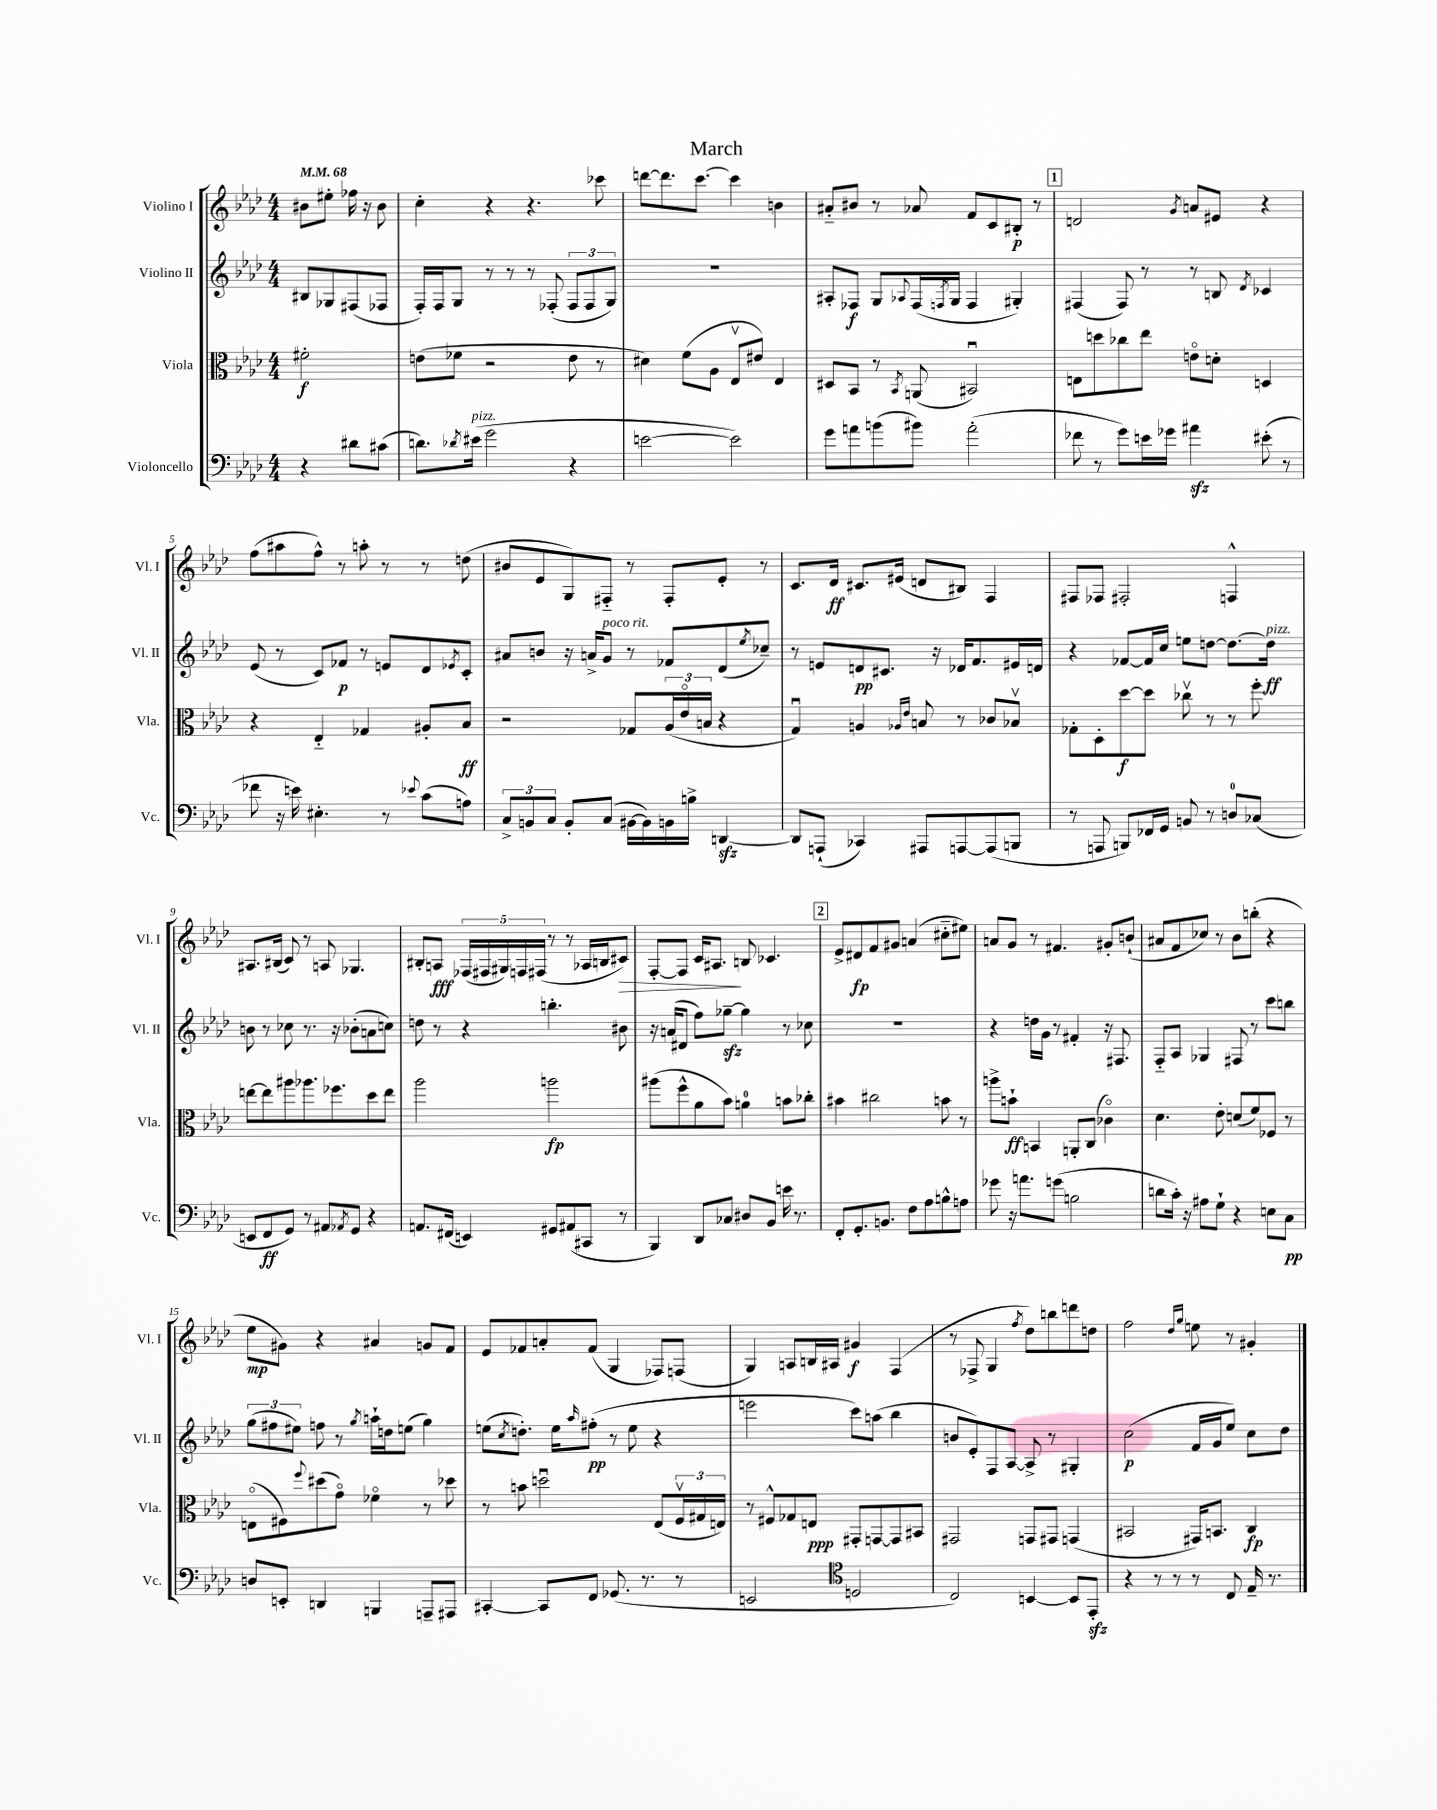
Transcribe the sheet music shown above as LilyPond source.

\header { title = "March" }
<<
\new StaffGroup <<
\new Staff = "s0" \with { instrumentName = "Violino I" shortInstrumentName = "Vl. I" } {
    \clef treble \key aes \major \numericTimeSignature \time 4/4 \partial 2 \tempo 4 = 68
    bis'8 eis''8-. fes''16 r16 bis'8 |
    c''4-. r4 r4. ces'''8 |
    d'''8~ d'''8. c'''8.~ c'''4 b'4 |
    ais'8-_ bis'8 r8 aes'8 f'8 c'8 bis8-.\p r8 |
    \mark \markup { \box "1" } d'2 \acciaccatura { g'8 } a'8 eis'8 r4 |
    f''8( ais''8 f''8-^) r8 a''8-. r8 r8 d''8( |
    bis'8 ees'8 g8) fis8-_ r8 fis8-. ees'8-. r8 |
    c'8. des'16\ff cis'8. eis'16( d'8 bis8) f4 |
    fis8 fes8 fis2-. f4-^ |
    ais8. bis16( c'8) r8 a8 ges4. |
    bis8-. a8\fff \tuplet 5/4 { fes16( fis16 gis16) f16 fis16( } r8 r8 aes16 b16 cis'8\>) |
    f8~-. f8 c'16 ais8.\! b8 ces'4. |
    \mark \markup { \box "2" } ees'8-> dis'8\fp f'8 gis'8 a'4( cis''8-_ eis''8) |
    a'8 g'8 r8 fis'4. gis'8-. b'8-!( |
    ais'8 f'8 ces''8) r8 bes'8 b''8-.( r4 |
    ees''8\mp gis'8) r4 ais'4 g'8 f'8 |
    ees'8 fes'8 a'8-. fes'8( g4 fes8) f8( |
    g4) a8 b16 ais16 gis'4\f f4( |
    r8 fes8-> g4 \acciaccatura { f''8 } des''8) b''8 d'''8 d''8 |
    f''2 \grace { des''16 g''16 } e''8 r8 gis'4-. \bar "|." |
}
\new Staff = "s1" \with { instrumentName = "Violino II" shortInstrumentName = "Vl. II" } {
    \clef treble \key aes \major \numericTimeSignature \time 4/4 \partial 2
    bis8 ges8 fis8( fes8 |
    f16-.) f16 g8 r8 r8 r8 fes8-.( \tuplet 3/2 { fes8 fes8 g8) } |
    R1 |
    ais8-. fes8\f g8 \appoggiatura { aes8 } fes16( \acciaccatura { f8 } g16 f4 gis4-.) |
    \mark \markup { \box "1" } fis4( fis8) r8 r8 b8 \acciaccatura { des'8 } ces'4 |
    ees'8( r8 c'8) fes'8\p r8 e'8 des'8 \acciaccatura { ees'8 } c'8-. |
    ais'8 b'8 r16 a'16-> g'8^\markup { \italic "poco rit." } r8 fes'8 des'8( \acciaccatura { ees''8 } ces''8--) |
    r8 e'8 d'8\pp cis'8. r16 des'16 f'8. eis'16 d'16 |
    r4 fes'8~ fes'16 c''16 e''8 d''8~ d''8.~ d''16\ff^\markup { \italic "pizz." } |
    b'8 r8 ces''8 r8. r16 bes'8-.( a'8 c''8) |
    d''8 r8 r4 b''4.-. bis'8 |
    r16 a'16( dis'8 f''8) ges''8~--\sfz ges''4 r8 ces''8 |
    \mark \markup { \box "2" } R1 |
    r4 d''16 g'16 r8 fis'4-. r16 fis8. |
    f8-_ aes8 ges4 fis8 r8 c'''8 b''8 |
    \tuplet 3/2 { g''8( fis''8 eis''8) } f''8 r8 \acciaccatura { g''8 } a''16-! d''16 e''8( g''4) |
    e''8( \acciaccatura { c''8 } d''8.-.) e''16 \grace { aes''16 } fis''8-.\pp( r8 e''8 r4 |
    e'''2 c'''8) a''8( bes''4 |
    b'8 ees'8-.) f8 aes8~ aes8-> r8 gis4-. |
    c''2\p( f'16 g'16 ees''8) c''8 des''8 \bar "|." |
}
\new Staff = "s2" \with { instrumentName = "Viola" shortInstrumentName = "Vla." } {
    \clef alto \key aes \major \numericTimeSignature \time 4/4 \partial 2
    fis'2-.\f |
    e'8( fes'8 r2 e'8 r8 |
    dis'4) f'8( aes8 ees8\upbow eis'8) ees4 |
    dis8 bes,8 r8 \acciaccatura { bes,8 } a,8( bis,2\downbow) |
    \mark \markup { \box "1" } e8 d''8 ces''8 ees''8 e'8\flageolet d'8-. d4 |
    r4 ees4-_ ges4 ais8-. bes8\ff |
    r2 ges8 \tuplet 3/2 { aes16( ees'16\flageolet b16 } r4 |
    g4\downbow) a4 \grace { aes16 ees'16 } b8 r8 ces'8 bes8\upbow |
    ges8-. des8-. des''8~\f des''8 ces''8\upbow r8 r8 f''8-. |
    e''8~ e''8 ais''8 aes''8. fes''8. des''8 e''8 |
    aes''2 a''2\fp |
    ais''8( f''8-^ aes'8 bes'8) a'4-0 b'8 ces''8-. |
    \mark \markup { \box "2" } bis'4 cis''2 b'8 r8 |
    a''8-> b'8-!\ff b,4 a,8-. c8( ces'4\flageolet) |
    des'4. ees'8-. d'8( f'8) fes8 r8 |
    e8\flageolet( fis8) \appoggiatura { f''8 } dis''8( g'8\flageolet) fes'4\flageolet r8 des''8 |
    r8 b'8 d''2\downbow ees8( \tuplet 3/2 { f16\upbow gis16 e16) } |
    r8 fis8-^ ges8 e8\ppp gis,8-. g,8~ g,8 bis,8 |
    gis,2 g,8 gis,8 g,4( |
    bis,2 gis,16) b,8. c4\fp \bar "|." |
}
\new Staff = "s3" \with { instrumentName = "Violoncello" shortInstrumentName = "Vc." } {
    \clef bass \key aes \major \numericTimeSignature \time 4/4 \partial 2
    r4 dis'8 cis'8( |
    d'8.) \acciaccatura { des'8 } eis'16^\markup { \italic "pizz." }( g'2 r4 |
    e'2~ e'2) |
    g'8 a'8 b'8( bis'8) a'2-.( |
    \mark \markup { \box "1" } fes'8 r8 g'8) e'16 ges'16 ais'4\sfz eis'8-.( r8 |
    fes'8 r16 e'16) eis4.-. r8 \appoggiatura { ees'8 } c'8( a8) |
    \tuplet 3/2 { c8-> b,8 c8 } b,8-. c8( bis,16~ bis,16) b,16 b16-> d,4~\sfz |
    d,8 a,,8-!( ces,4) ais,,8 a,,8~ a,,8( b,,8 |
    r8 a,,8 b,,8) fes,16 g,16 b,8 r8 d8-0 ces8( |
    e,8 f,8\ff g,8) r8 ais,8 \acciaccatura { aes,8 } g,8 r4 |
    a,8. fis,16( e,4) gis,8 ais,8( cis,8 r8 |
    bes,,4) des,8 ces8 dis8 bes,8 e'16 r8. |
    \mark \markup { \box "2" } f,8-. g,8.-. b,8. f8 aes8 b8-^ a8 |
    ges'8 r16 a'8. g'8( b2 |
    d'8 c'16-.) r16 ais8 g8-! r4 e8 c8\pp |
    d8 e,8-. d,4 b,,4 a,,8-- ais,,8 |
    cis,4~-. cis,8 f,8 ges,8.( r8. r8 |
    e,2 \clef tenor d2 |
    c2) b,4~ b,8 ees,8-.\sfz |
    r4 r8 r8 r8 c8 ees16-- r8. \bar "|." |
}
>>
>>
